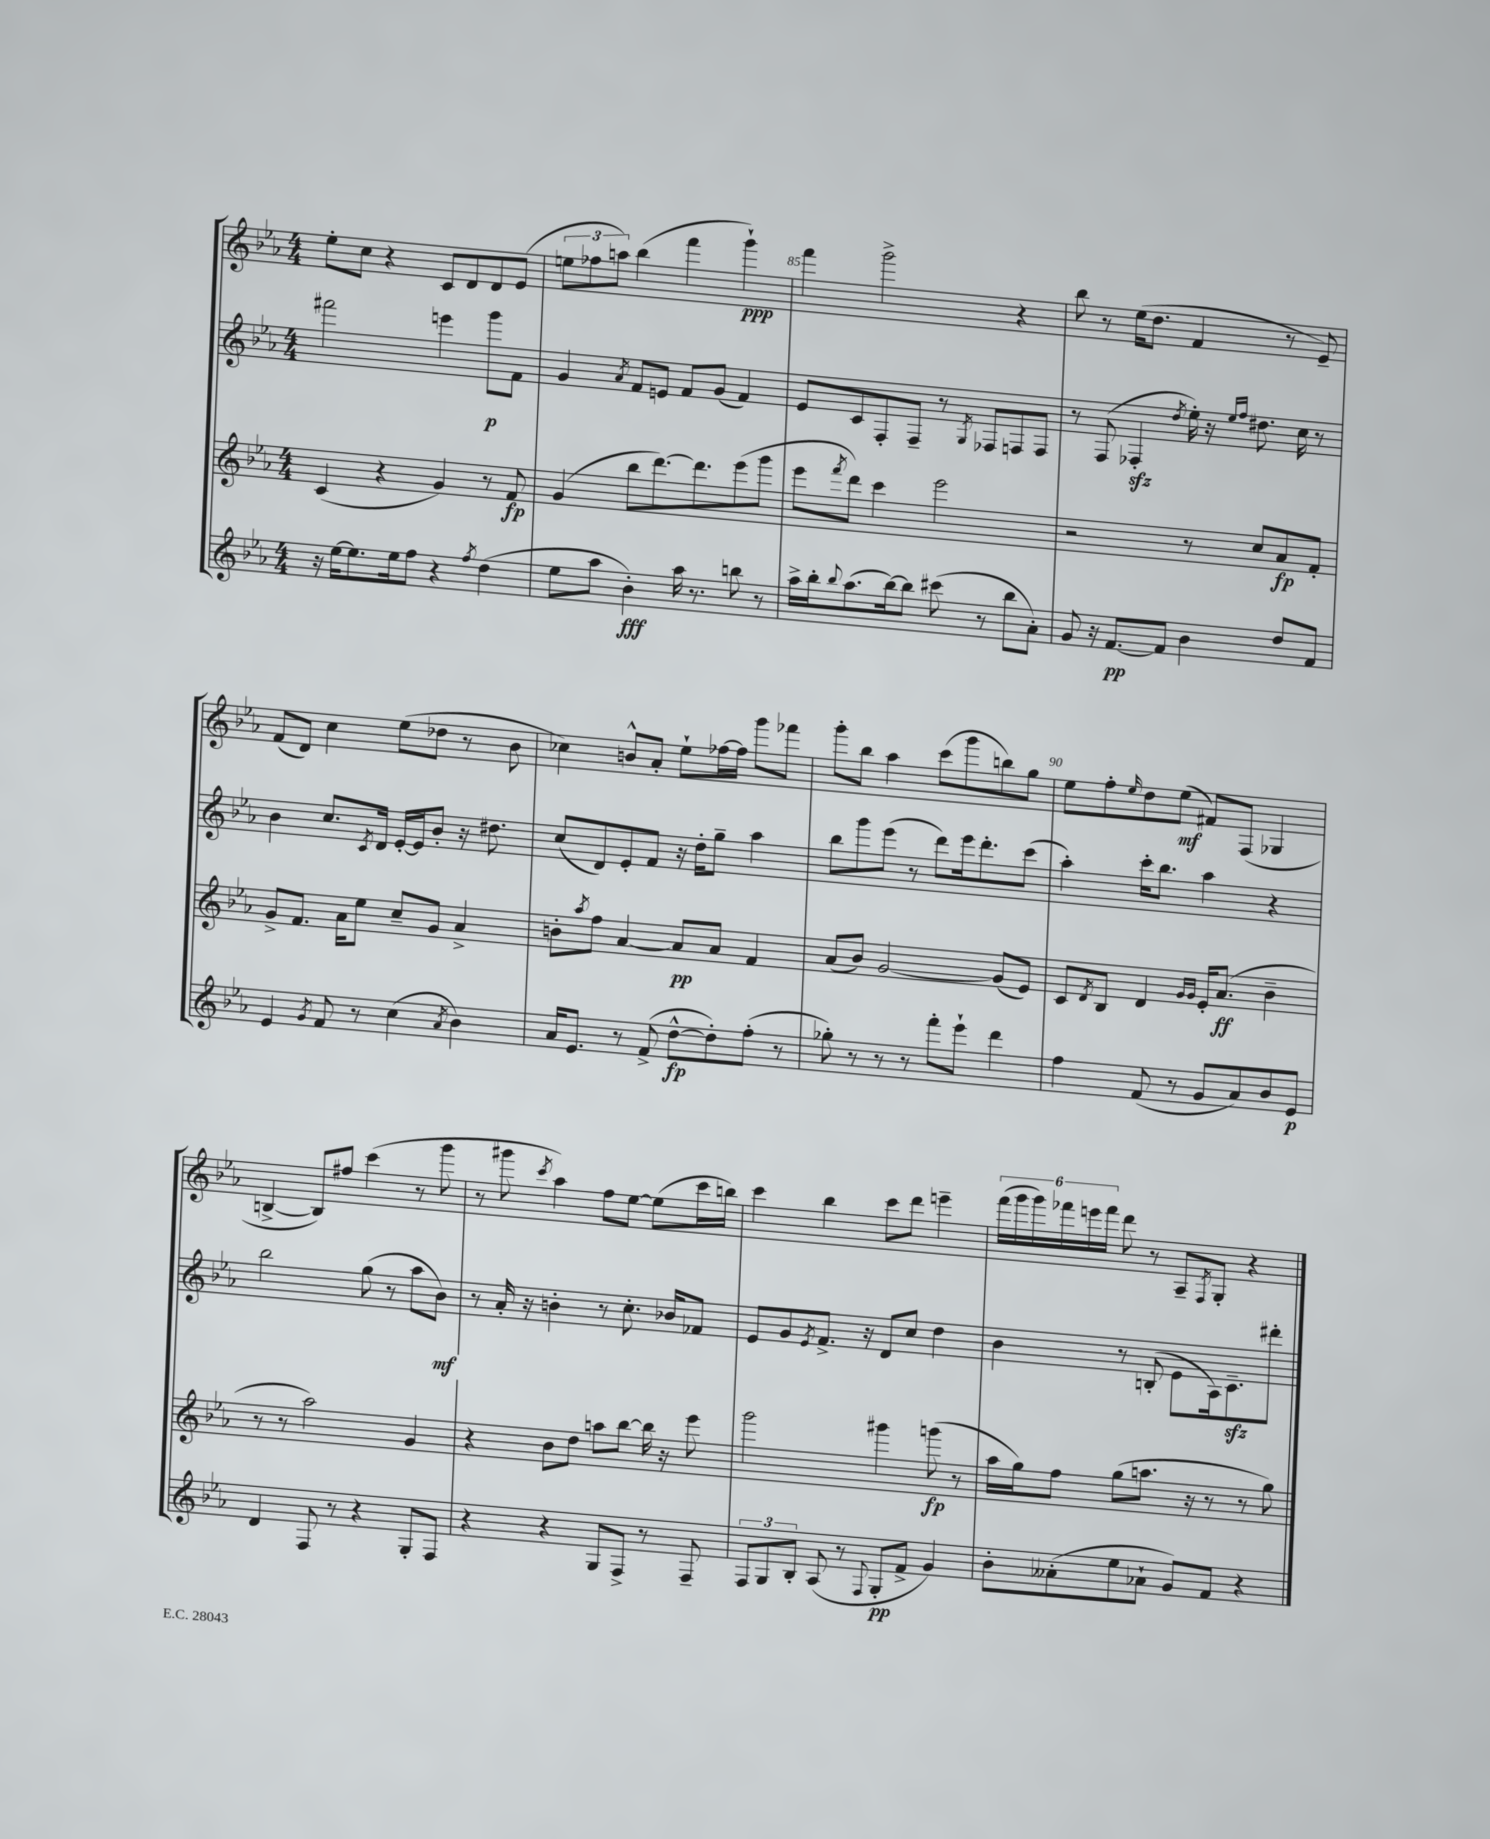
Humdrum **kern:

**kern	**kern	**kern	**kern
*staff4	*staff3	*staff2	*staff1
*clefG2	*clefG2	*clefG2	*clefG2
*k[b-e-a-]	*k[b-e-a-]	*k[b-e-a-]	*k[b-e-a-]
*M4/4	*M4/4	*M4/4	*M4/4
16r	(4c/	2fff#\	8ee-'\L
[16ee-\LK	.	.	.
8.ee-\]	.	.	8cc\J
.	4r	.	4r
16ee-\k	.	.	.
8ff\J	.	.	.
4r	4g/)	4eee\	8c/L
.	.	.	8d/
8qff/	.	.	.
(4dd\	8r	8ggg\L	8d/
.	8f/	8f\J	(8e-/J
=	=	=	=
8ee-\L	(4g/	4g/	12ee\L
.	.	.	12ff-\
8aa-\J	.	.	.
.	.	.	12aa\J)
.	.	8qa-/	.
4b-'\)	8bb-\L	8f/L	(4bb-\
.	[8.ddd\)	8e/J	.
16aa-\	.	8f/L	4fff\
8.r	8.ddd\]	.	.
.	.	(8g/J	.
8bb\	(8eee-\	4f/)	4ggg`\)
8r	8ggg\J	.	.
=	=	=	=
16aa-^\LL	8eee-\L	8e-/L	4fff\
16bb-'\J	.	.	.
8qqbb-/	8qfff/	.	.
(8.aa-\	8ddd\J)	8c/	.
.	4ccc\	8F'/	2ggg^\
[16bb-\k)	.	.	.
8bb-\]J	.	8F~/J	.
(8ccc#\	2eee-\	8r	.
.	.	8qG/	.
8r	.	8F-/L	.
8bb-\L	.	8F/	4r
8a-'\J)	.	8F/J	.
=	=	=	=
8g/	2r	8r	8bb-\
16r	.	(8F/	8r
[8.f/L	.	.	.
.	.	4F-'/	(16ee-\LK
.	.	.	8.dd\J
8f/]J	.	.	.
.	.	8qdd/	.
4b-\	8r	16ee-'\)	4f/
.	.	16r	.
.	.	16qqee-/LL	.
.	.	16qqff/JJ	.
.	8cc/L	8.dd#\	.
8dd/L	8a-/	.	8r
.	.	16cc\	.
8f/J	8f'/J	8r	8e-~/)
=	=	=	=
4e-/	8g^/L	4b-\	(8f/L
.	8.f/J	.	8d/J)
8qg/	.	.	.
8f/	.	8.cc/L	4cc\
.	16a-\LK	.	.
8r	8ee-\J	.	.
.	.	8qc/	.
.	.	16d/Jk	.
(4cc\	8cc~/L	[16e-'/LL	(8ee-\L
.	.	16e-/]J	.
.	8g/J	8b-'/J	8dd-\J
8qa-/	.	.	.
4b-\)	4a-^/	16r	8r
.	.	8.dd#\	.
.	.	.	8b-\
=	=	=	=
16a-/LK	8b'\L	(8cc/L	4cc-\)
8.e-/J	.	.	.
.	8qaa-/	.	.
.	8ff\J	8d/)	.
8r	[4a-/	8e-'/	8b^^/L
(8f^/	.	8f/J	8a-'/J
[8dd^^\L	8a-/]L	16r	8ee-`\L
.	.	16dd'\LK	.
8dd'\])	8a-/J	8gg~\J	[16ff-\L
.	.	.	16ff-\]JJ
(8ff'\J	4f/	4aa-\	8ggg\L
8r	.	.	8fff-\J
=	=	=	=
8gg-'\)	(8a-/L	8bb-\L	8ggg'\L
8r	8b-/J)	8ggg\	8bb-\J
8r	[2g/	(8eee-\J	4aa-\
8r	.	8r	.
8fff'\L	.	8ddd\L)	(8ccc\L
8eee-`\J	.	16eee-\k	8ggg\
.	.	8.ddd'\	.
4ddd\	(8g/]L	.	8bb\)
.	8e-/J)	(8ccc\J	8gg\J
=	=	=	=
4ff\	8c/L	4aa-'\)	8ee-\L
.	8qd/	.	.
.	8B-/J	.	8ff'\
.	.	.	16qqee-/
(8f/	4d/	16ccc'\LK	8dd\
.	.	8.bb-\J	.
8r	.	.	(8ee-\J
.	16qqg/LL	.	.
.	16qqg/JJ	.	.
8g/L	16e-'/LK	4aa-\	8f#/L)
.	(8.a-/J	.	.
8a-/)	.	.	(8F/J
8b-/	4b-~\	4r	4G-/
8e-/J	.	.	.
=	=	=	=
4d/	8r	2bb-\	[4B^/
.	8r	.	.
8F/	2aa-\)	.	8B/]L)
8r	.	.	8ff#/J
4r	.	(8gg\	(4ccc\
.	.	8r	.
8G'/L	4g/	8aa-\L	8r
8F/J	.	8b-\J)	8ggg\
=	=	=	=
4r	4r	8r	8r
.	.	16a-'/	8ggg#\
.	.	16r	.
.	.	.	8qccc/
4r	8b-\L	4b'\	4aa-\)
.	8dd\J	.	.
8G/L	8aa\L	8r	8ff\L
8F^/J	[8bb-\J	8.cc'\	[8ee-\J
8r	16bb-\]	.	(8ee-\]L
.	16r	16b-/LK	.
8F~/	8eee-\	8f-/J	16ccc\L
.	.	.	16bb\JJ)
=	=	=	=
12F/L	2ggg\	8e-/L	4ccc\
12G/	.	.	.
.	.	8g/	.
12B-'/J	.	.	.
.	.	8qe-/	.
(8A-/	.	8.f^/J	4bb-\
8r	.	.	.
.	.	16r	.
8qqF/	.	.	.
8G'/L	4ggg#\	8d/L	8ccc\L
8f^/J	.	8cc/J	8ddd\J
4g/)	(8ggg\	4dd\	4eee~\
.	8r	.	.
=	=	=	=
8b-'\L	16aa-\LL	4b-\	(24fff\LL
.	.	.	24ggg\
.	16gg\J)	.	.
.	.	.	24ggg\)
(8a--'\	8ff\J	.	24fff-\
.	.	.	24eee\
.	.	.	24fff-\JJ
8ee-\	(8gg\L	8r	8ddd\
8a-`\J	8.aa\J	(8B'/	8r
8g/L)	.	8e-\L	8A-~/L
.	16r	.	.
.	.	.	8qF/
8f/J	8r	16A-\k)	8G'/J
.	.	8.c~\	.
4r	8r	.	4r
.	8gg\)	8ddd#'\J	.
==	==	==	==
*-	*-	*-	*-
